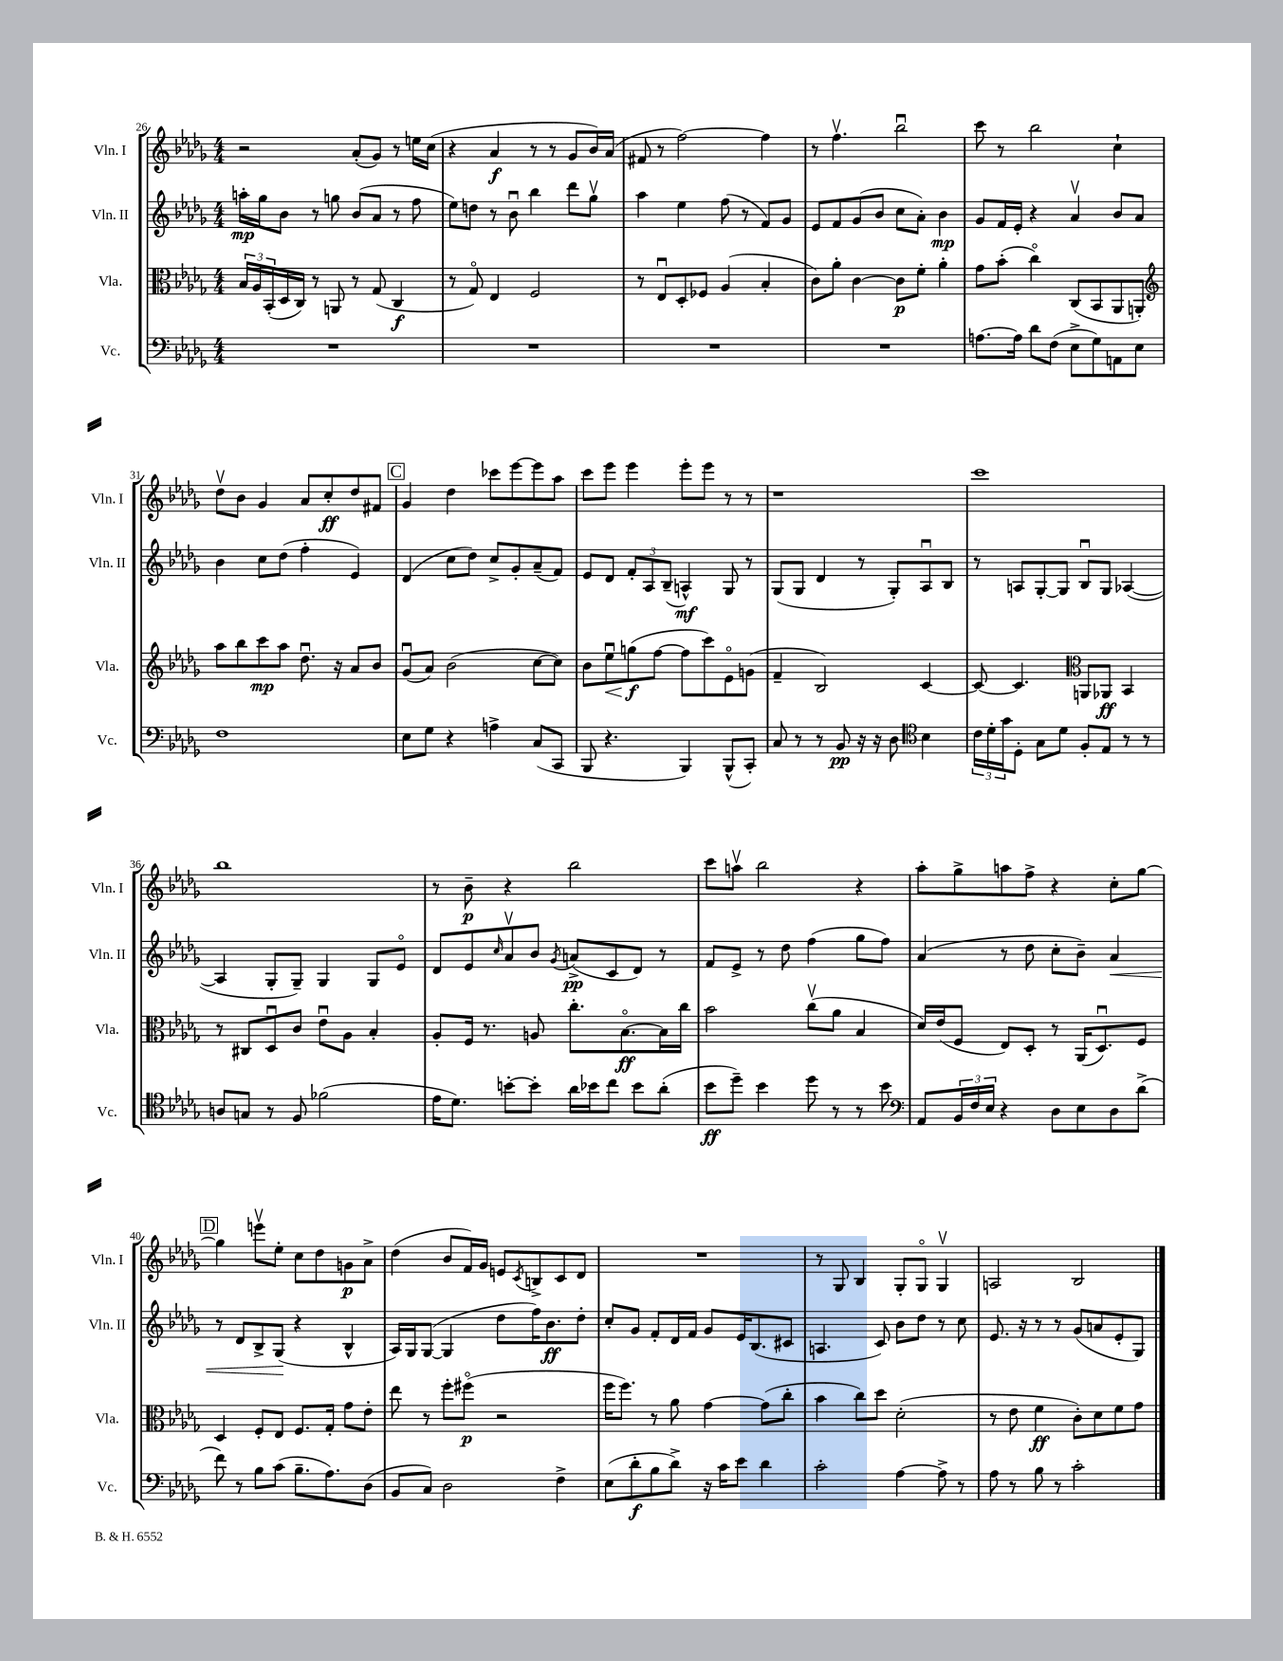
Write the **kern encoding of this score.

**kern	**kern	**kern	**kern
*staff4	*staff3	*staff2	*staff1
*clefF4	*clefC3	*clefG2	*clefG2
*k[b-e-a-d-g-]	*k[b-e-a-d-g-]	*k[b-e-a-d-g-]	*k[b-e-a-d-g-]
*M4/4	*M4/4	*M4/4	*M4/4
1r	24B-	16aa'	2r
.	24A-	.	.
.	.	16gg-	.
.	(24BB-'	.	.
.	16D-	8b-	.
.	16C)	.	.
.	8r	8r	.
.	8AA	8gg	.
.	8r	(8b-	(8a-'
.	(8G-	8a-	8g-)
.	4C	8r	8r
.	.	8ff	16ee
.	.	.	(16cc
=	=	=	=
1r	8r	8ee-)	4r
.	8G-o)	8dd	.
.	4E-	8r	4a-
.	.	8b-u	.
.	2F	4bb-	8r
.	.	.	8r
.	.	8ddd-	8g-
.	.	8gg-v	16b-)
.	.	.	(16a-
=	=	=	=
1r	8r	4aa-	8f#
.	8E-u	.	8r
.	8D-'	4ee-	[2ff)
.	8F-	.	.
.	(4A-	(8ff	.
.	.	8r	.
.	4B-'	8f)	4ff]
.	.	8g-	.
=	=	=	=
1r	8c)	8e-	8r
.	8a-'	8f	4.ffv
.	[4c	(8g-	.
.	.	8b-	.
.	8c]	8cc	2bb-u
.	8f'	8a-')	.
.	4a-'	4b-	.
=	=	=	=
[8.A	8g-	8g-	8ccc
.	(8b-'	16f	8r
16A]	.	16e-'	.
8d-	4cco)	4r	2bb-
(8F	.	.	.
8E-^	(8C	4a-v	.
8G-)	8BB-	.	.
8AA	8AA-	8b-	4cc`
8E-	8AA')	8a-	.
=	=	=	=
*	*clefG2	*	*
1F	8aa-	4b-	8dd-v
.	8bb-	.	8b-
.	8ccc	8cc	4g-
.	8aa-	(8dd-	.
.	8.dd-u	4ff'	8a-
.	.	.	8cc'
.	16r	.	.
.	8a-	4e-)	8dd-
.	8b-	.	8f#
=	=	=	=
8E-	(8g-u	(4d-	4g-
8G-	8a-)	.	.
4r	(2b-	8cc	4dd-
.	.	8dd-)	.
4A^	.	8cc^	8ccc-
.	.	8g-'	[8eee-
(8C	[8cc	(8a-~	8eee-]
8CC	8cc])	8f)	8aa-
=	=	=	=
8BBB-	8b-	8e-	8ccc
4.r	8ee-u	8d-	8eee-
.	(8gg	12f'	4eee-
.	.	12A-	.
.	[8ff	.	.
.	.	(12B-~	.
4BBB-)	8ff]	4A^^)	8eee-'
.	8ccc)	.	8eee-
(8BBB-^^	8e-o	8G-	8r
8CC')	(8g	8r	8r
=	=	=	=
8C	4f~	(8G-	1r
8r	.	8G-	.
8r	2B-)	4d-	.
8BB-	.	.	.
16r	.	8r	.
16r	.	.	.
8D-	.	8G-')	.
*clefC4	*	*	*
4B-	[4c	8A-u	.
.	.	8B-	.
=	=	=	=
24c	8c_	8r	1ccc
24d-'	.	.	.
24g-	.	.	.
8D-'	4.c]	8A	.
8G-	.	[8G-'	.
8d-	.	8G-]	.
*	*clefC3	*	*
8F'	8AA	8B-u	.
8E-	8AA-	8G-	.
8r	4BB-	([4A-	.
8r	.	.	.
=	=	=	=
8A	8r	4A-]	1bb-
8G	8C#	.	.
8r	8D-u	8G-'	.
8F	8c	8G-~)	.
(2f-	8e-u	4G-	.
.	8A-	.	.
.	4B-'	8G-	.
.	.	8e-o	.
=	=	=	=
16e-	8A-'	8d-	8r
8.d-)	.	.	.
.	16F	8e-	8b-~
.	8.r	.	.
.	.	16qqcc	.
[8b'	.	8a-v	4r
8b']	8A	8b-	.
.	.	8qg-	.
16a-	8.cc'	(8a^	2bb-
16b-	.	.	.
8cc	.	8c	.
.	[8.B-o	.	.
8b-	.	8d-)	.
(8a-'	16B-]	8r	.
.	16cc	.	.
=	=	=	=
8b-	2b-	8f	8ccc
8dd-~)	.	8e-^	8aav
4b-	.	8r	2bb-
.	.	8dd-	.
8dd-	(8ccv	(4ff	.
8r	8a-	.	.
8r	4B-	8gg-	4r
8b-	.	8ff)	.
=	=	=	=
*clefF4	*	*	*
8AA-	16d-)	(4a-	8aa-'
.	(16e-	.	.
24BB-	8F	.	8gg-^
24F	.	.	.
24E-	.	.	.
4r	8E-)	8r	8aa
.	8D-'	8dd-	8ff^
8D-	8r	8cc'	4r
8E-	(16AA-	8b-~)	.
.	8.D-u)	.	.
8D-	.	4a-	8cc'
(8d-^	8F	.	[8gg-
=	=	=	=
8f)	4D-	8r	4gg-]
8r	.	8d-	.
8B-	8F'	8B-^	8eeev
(8c	8E-	(8G-	8ee-'
8.B-~	8.F	4r	8cc
.	.	.	8dd-
8.A-)	16G-'	.	.
.	8g-	4B-^^	8g
(8D-	8e-'	.	8a-^
=	=	=	=
8BB-	8ee-	16A-)	(4dd-
.	.	16G-	.
8C)	8r	([8G-	.
2D-	8ff'	4G-]	8b-
.	(8ff#o	.	16f)
.	.	.	16g-
.	2r	8dd-	8e
.	.	.	8qc
.	.	16ff)	8B^
.	.	8.b-	.
4F^	.	.	8c
.	.	8dd-'	8d-
=	=	=	=
(8E-	16ff	8cc'	1r
.	8.ff)	.	.
8d-'	.	8g-	.
8B-	8r	8f'	.
8d-^)	8a-	16d-	.
.	.	16f	.
16r	[4g-	8g-	.
16c	.	.	.
8e-	.	16e-	.
.	.	(8.B-	.
4d-	(8g-]	.	.
.	8cc'	8c#	.
=	=	=	=
2c'	4b-	4.A	8r
.	.	.	8G-
.	8cc)	.	4B-
.	8dd-	8c)	.
[4A-	(2d-'	8b-	8G-'
.	.	8dd-	8G-o
8A-^]	.	8r	4G-v
8r	.	8cc	.
=	=	=	=
8A-	8r	8.e-	2A
8r	8e-	.	.
.	.	16r	.
8B-	4f	8r	.
8r	.	8r	.
2c'	8c')	(8g-	2B-
.	8d-	8a	.
.	8f	8e-'	.
.	8g-	8G-)	.
==	==	==	==
*-	*-	*-	*-
